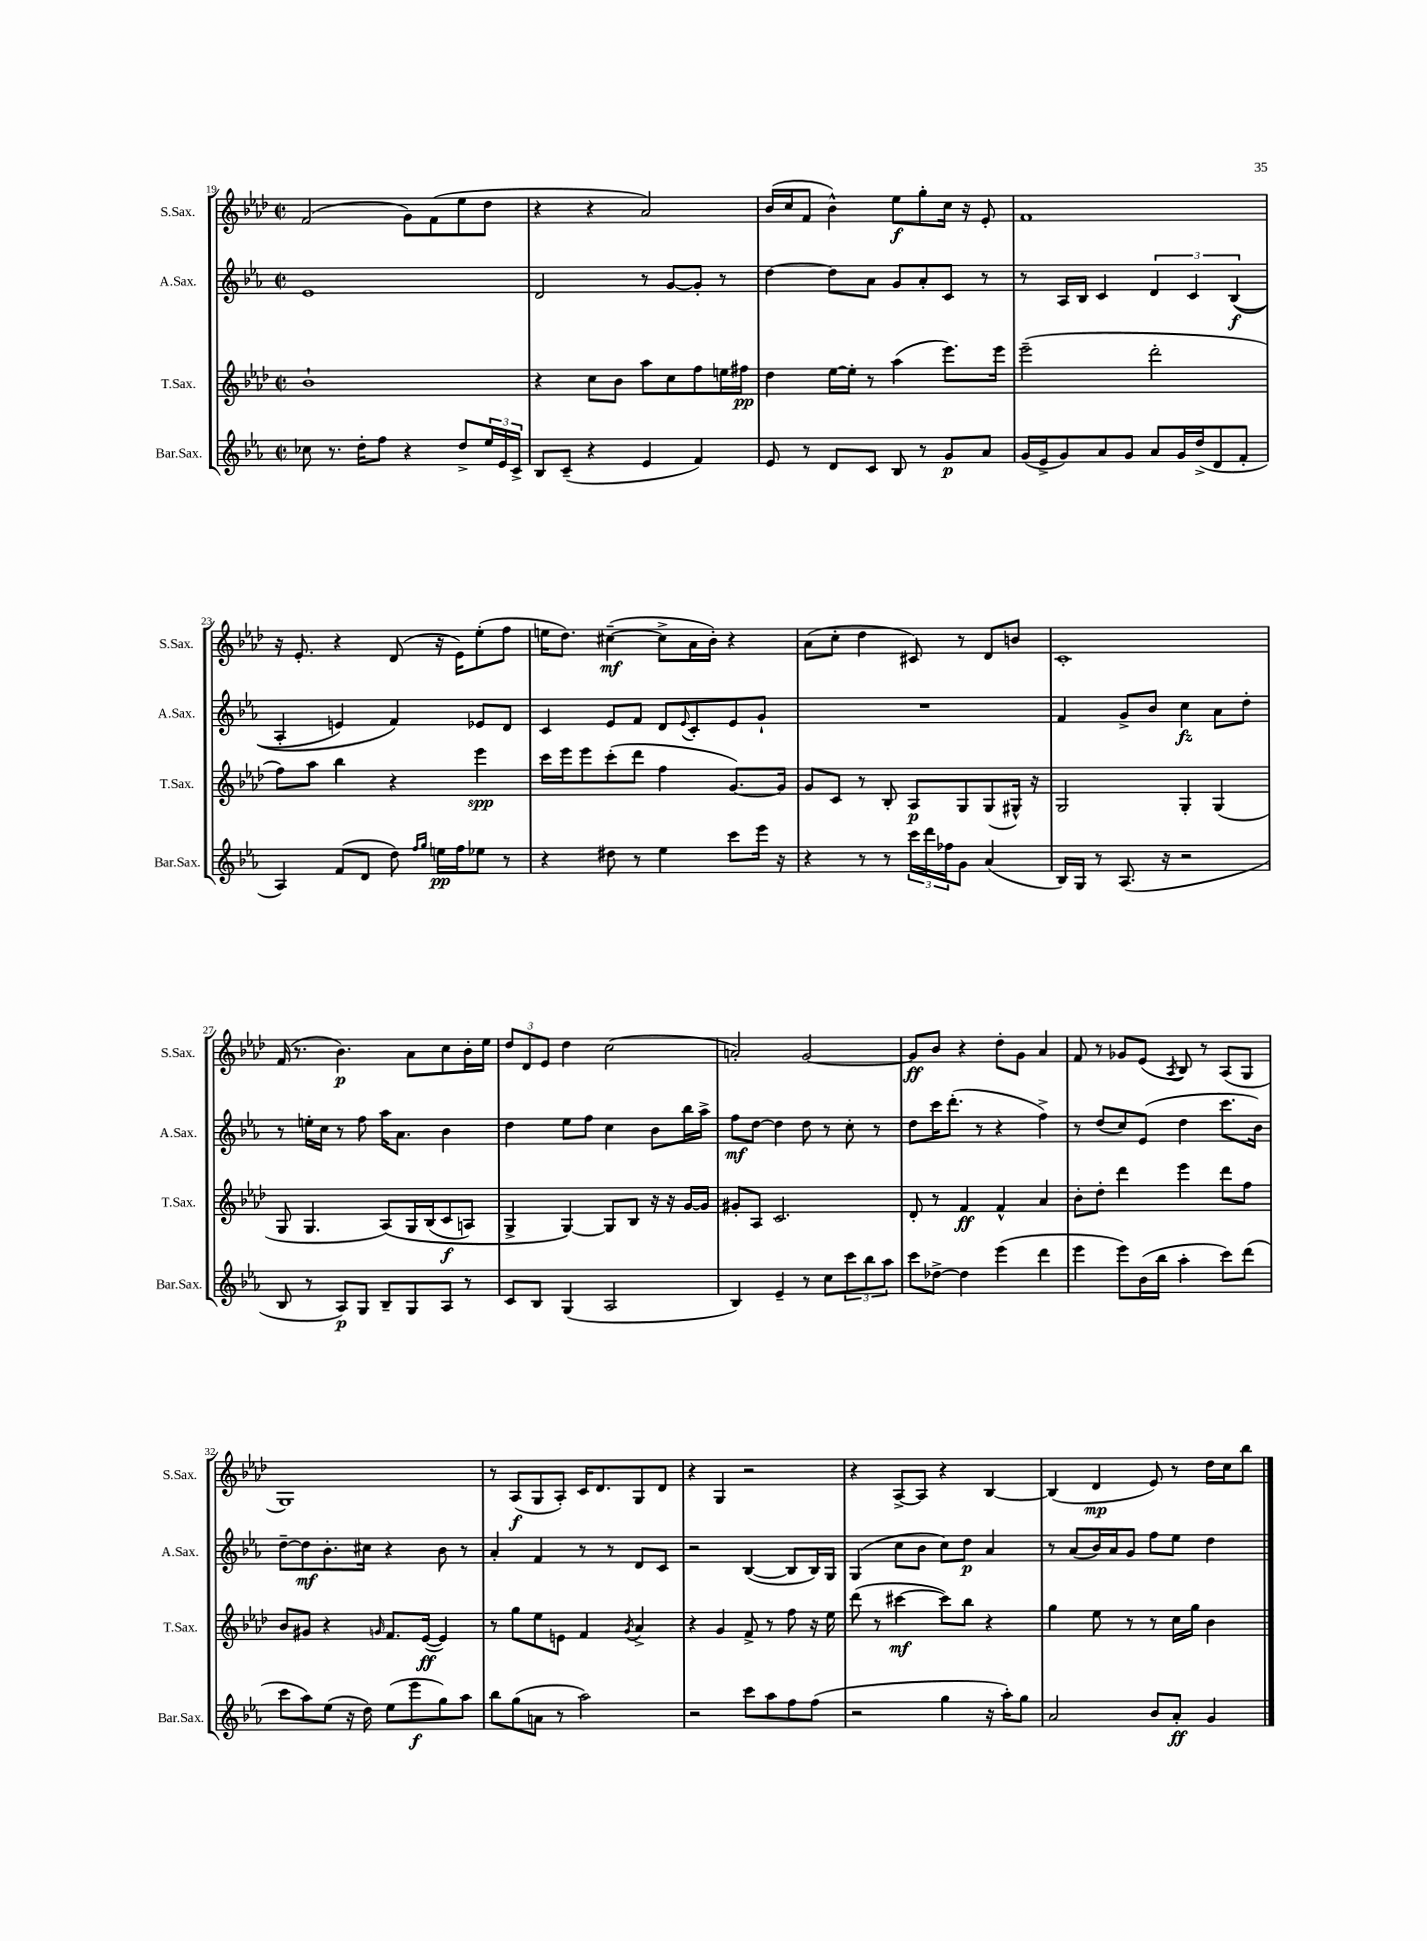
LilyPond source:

<<
\new StaffGroup <<
\new Staff = "s0" \with { instrumentName = "S.Sax." shortInstrumentName = "S.Sax." } {
    \clef treble \key aes \major \defaultTimeSignature \time 2/2
    f'2( g'8) f'8( ees''8 des''8 |
    r4 r4 aes'2) |
    bes'16( c''16 f'8 bes'4-^) ees''8\f g''8-. c''16 r16 ees'8-. |
    f'1 |
    r16 ees'8.-. r4 des'8( r16 ees'16) ees''8-.( f''8 |
    e''16 des''8.) cis''4~--\mf( cis''8-> aes'16 bes'16-.) r4 |
    aes'8( c''8-. des''4 cis'8) r8 des'8 b'8 |
    c'1-. |
    f'16( r8. bes'4.\p) aes'8 c''8 bes'16-. ees''16 |
    \tuplet 3/2 { des''8 des'8 ees'8 } des''4 c''2( |
    a'2-.) g'2~ |
    g'8\ff bes'8 r4 des''8-. g'8 aes'4 |
    f'8 r8 ges'8 ees'8( \acciaccatura { aes8 } bes8) r8 aes8( g8 |
    g1) |
    r8 aes8\f( g8 aes8-.) c'16 des'8. g8 des'8 |
    r4 g4 r2 |
    r4 aes8~-> aes8 r4 bes4~ |
    bes4( des'4\mp ees'8) r8 des''16 c''16 bes''8 \bar "|." |
}
\new Staff = "s1" \with { instrumentName = "A.Sax." shortInstrumentName = "A.Sax." } {
    \clef treble \key ees \major \defaultTimeSignature \time 2/2
    ees'1 |
    d'2 r8 g'8~ g'8-. r8 |
    d''4~ d''8 aes'8 g'8 aes'8-. c'8 r8 |
    r8 aes16 bes16 c'4 \tuplet 3/2 { d'4 c'4 bes4\f(\( } |
    aes4-. e'4) f'4\) ees'8 d'8 |
    c'4 ees'8 f'8 d'8 \appoggiatura { ees'8 } c'8-. ees'8 g'8-! |
    R1 |
    f'4 g'8-> bes'8 c''4\fz aes'8 d''8-. |
    r8 e''16-. c''16 r8 f''8 aes''16 aes'8. bes'4 |
    d''4 ees''8 f''8 c''4 bes'8 bes''16 aes''16-> |
    f''8\mf d''8~ d''4 d''8 r8 c''8-. r8 |
    d''8 c'''16 d'''8.-.( r8 r4 f''4->) |
    r8 d''8( c''8) ees'8( d''4 c'''8. bes'16) |
    d''8~-- d''8\mf bes'8.-. cis''16 r4 bes'8 r8 |
    aes'4-. f'4 r8 r8 d'8 c'8 |
    r2 bes4~( bes8 bes16) g16 |
    g4( c''8 bes'8 c''8) d''8\p aes'4 |
    r8 aes'8( bes'16) aes'16 g'8 f''8 ees''8 d''4 \bar "|." |
}
\new Staff = "s2" \with { instrumentName = "T.Sax." shortInstrumentName = "T.Sax." } {
    \clef treble \key aes \major \defaultTimeSignature \time 2/2
    bes'1-! |
    r4 c''8 bes'8 aes''8 c''8 f''8 e''16 fis''16\pp |
    des''4 ees''16~ ees''16-. r8 aes''4( ees'''8.) ees'''16 |
    ees'''2--( des'''2-. |
    f''8) aes''8 bes''4 r4 ees'''4\spp |
    c'''16 ees'''16 ees'''8 c'''8-.( des'''8 f''4 g'8.~) g'16 |
    g'8 c'8 r8 bes8-. aes8\p g8 g8( gis16-^) r16 |
    g2 g4-. g4( |
    g8 g4. aes8)\( g16 bes16( c'8\f a8) |
    g4-> g4~\) g8 bes8 r16 r16 g'16~ g'16 |
    gis'8-. aes8 c'2. |
    des'8-. r8 f'4\ff f'4-^ aes'4 |
    bes'8-. des''8-. des'''4 ees'''4 des'''8 f''8 |
    bes'8 gis'8 r4 \grace { g'16 } f'8. ees'16~\ff( ees'4) |
    r8 g''8 ees''8 e'8 f'4 \acciaccatura { g'8 } aes'4-> |
    r4 g'4 f'8-> r8 f''8 r16 ees''16 |
    des'''8( r8 cis'''4~\mf cis'''8) bes''8 r4 |
    g''4 ees''8 r8 r8 c''16 g''16 bes'4 \bar "|." |
}
\new Staff = "s3" \with { instrumentName = "Bar.Sax." shortInstrumentName = "Bar.Sax." } {
    \clef treble \key ees \major \defaultTimeSignature \time 2/2
    ces''8 r8. d''16-. f''8 r4 d''8-> \tuplet 3/2 { ees''16 ees'16 c'16-> } |
    bes8 c'8--( r4 ees'4 f'4) |
    ees'8 r8 d'8 c'8 bes8 r8 g'8\p aes'8 |
    g'16( ees'16-> g'8) aes'8 g'8 aes'8 g'16 d''16->( d'8 f'8-. |
    aes4) f'8( d'8 d''8) \grace { f''16 g''16 } e''16\pp f''16 ees''8 r8 |
    r4 dis''8 r8 ees''4 c'''8 ees'''16 r16 |
    r4 r8 r8 \tuplet 3/2 { c'''16 d'''16 fes''16 } g'8 aes'4( |
    bes16) g16 r8 aes8.( r16 r2 |
    bes8 r8 aes8\p) g8 bes8-- g8 aes8 r8 |
    c'8 bes8 g4( aes2 |
    bes4) ees'4-- r8 c''8 \tuplet 3/2 { c'''8 bes''8 aes''8 } |
    c'''8 des''8~-> des''4 ees'''4( d'''4 |
    ees'''4 ees'''8) bes'16( bes''16 aes''4-. c'''8) d'''8( |
    c'''8 aes''8) ees''8( r16 d''16) ees''8( ees'''8\f g''8) aes''8 |
    bes''8 g''8( a'8 r8 aes''2) |
    r2 c'''8 aes''8 f''8 f''8( |
    r2 g''4 r16 aes''16-.) g''8 |
    aes'2 bes'8 aes'8-.\ff g'4 \bar "|." |
}
>>
>>
\layout { \context { \Score currentBarNumber = #19 } }
